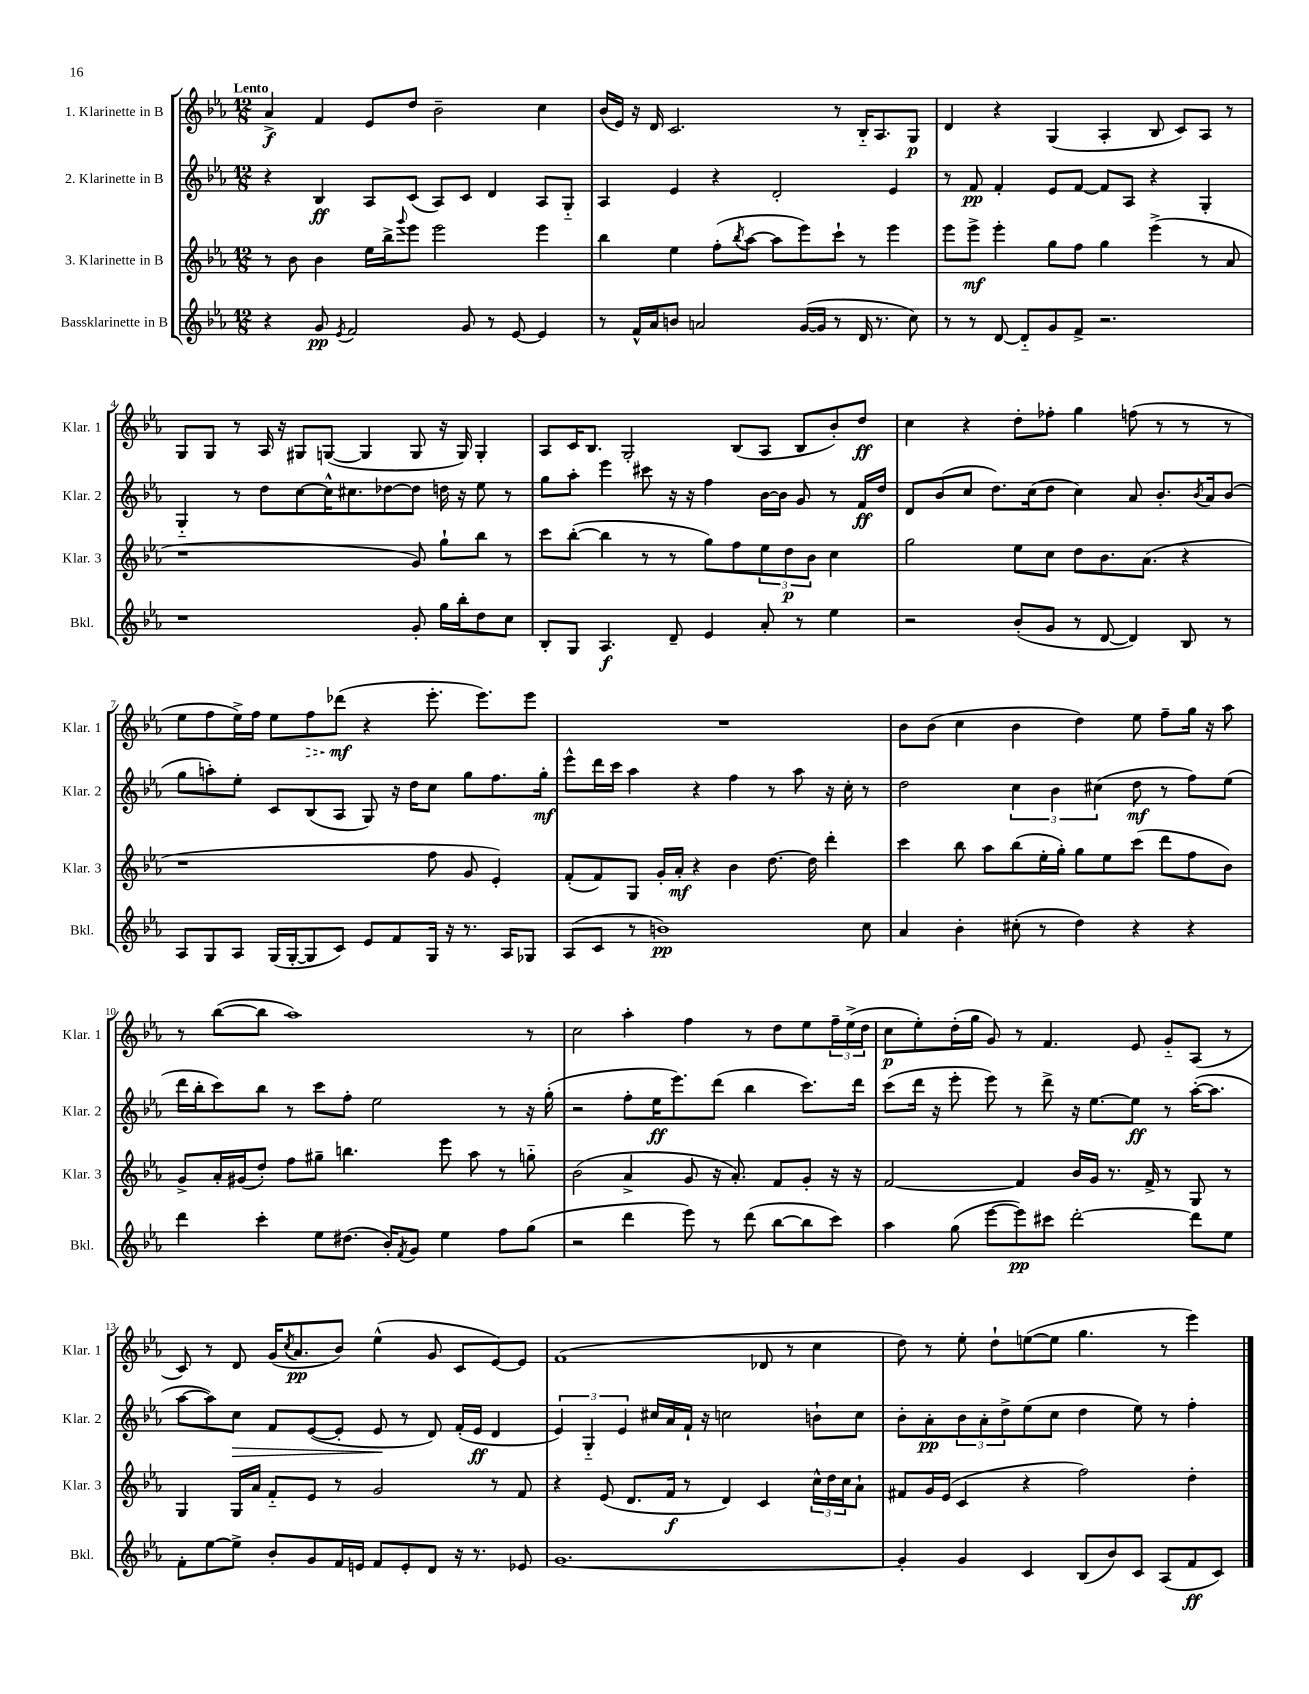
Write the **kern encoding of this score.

**kern	**kern	**kern	**kern
*staff4	*staff3	*staff2	*staff1
*clefG2	*clefG2	*clefG2	*clefG2
*k[b-e-a-]	*k[b-e-a-]	*k[b-e-a-]	*k[b-e-a-]
*M12/8	*M12/8	*M12/8	*M12/8
4r	8r	4r	4a-^
.	8b-	.	.
8g	4b-	4B-	4f
8qe-	.	.	.
2f	.	.	.
.	16ee-	8A-	8e-
.	16bb-^	.	.
.	8qqggg	.	.
.	8eee-	(8c	8dd
.	2eee-	8A-)	2b-~
8g	.	8c	.
8r	.	4d	.
[8e-	.	.	.
4e-]	4eee-	8A-	4cc
.	.	8G'~	.
=	=	=	=
8r	4bb-	4A-	(16b-
.	.	.	16e-)
16f^^	.	.	16r
16a-	.	.	16d
8b	4ee-	4e-	2.c
2a	.	.	.
.	(8ff'	4r	.
.	8qbb-	.	.
.	[8aa-	.	.
.	8aa-]	2d'	.
([16g	8eee-)	.	.
16g]	.	.	.
8r	8ccc`	.	8r
16d	8r	.	16B-'~
8.r	.	.	8.A-
.	4eee-	4e-	.
8cc)	.	.	8G
=	=	=	=
8r	8eee-	8r	4d
8r	8eee-^	8f	.
[8d	4eee-'	4f'	4r
8d'~]	.	.	.
8g	8gg	8e-	(4G
8f^	8ff	[8f	.
2.r	4gg	8f]	4A-'
.	.	8A-	.
.	(4eee-^	4r	8B-
.	.	.	8c)
.	8r	4G'	8A-
.	8a-	.	8r
=	=	=	=
1r	1r	4G'~	8G
.	.	.	8G
.	.	8r	8r
.	.	8dd	16A-
.	.	.	16r
.	.	[8cc	8G#
.	.	16cc^^]	([8G
.	.	8.cc#	.
.	.	.	4G]
.	.	[8dd-	.
8g'	8g)	8dd-]	8G
16gg	8gg`	16dd	16r
16bb-'	.	16r	16G)
8dd	8bb-	8ee-	4G'
8cc	8r	8r	.
=	=	=	=
8B-'	8ccc	8gg	8A-
8G	([8bb-'	8aa-'	16c
.	.	.	8.B-
4.A-	4bb-]	4eee-	.
.	.	.	2G'
.	8r	8ccc#	.
8d~	8r	16r	.
.	.	16r	.
4e-	8gg)	4ff	.
.	8ff	.	(8B-
8a-'	12ee-	[16b-	8A-
.	.	16b-]	.
.	12dd	.	.
8r	.	8g	8B-
.	12b-	.	.
4ee-	4cc	8r	8b-')
.	.	16f	8dd
.	.	16dd	.
=	=	=	=
2r	2gg	8d	4cc
.	.	(8b-	.
.	.	8cc	4r
.	.	8.dd)	.
(8b-'	8ee-	.	8dd'
.	.	(16cc	.
8g	8cc	8dd	8ff-'
8r	8dd	4cc)	4gg
[8d	8.b-	.	.
4d])	.	8a-	(8ff
.	(8.a-	.	.
.	.	8.b-'	8r
8B-	4r	.	8r
.	.	8qb-	.
.	.	16a-	.
8r	.	(8b-	8r
=	=	=	=
8A-	1r	8gg	8ee-
8G	.	8aa')	8ff
8A-	.	8ee-'	16ee-^)
.	.	.	16ff
(16G	.	8c	8ee-
[16G'	.	.	.
8G]	.	(8B-	8ff
8c)	.	8A-	(8ddd-
8e-	.	8G)	4r
8f	.	16r	.
.	.	16dd	.
16G	8ff	8cc	8.eee-'
16r	.	.	.
8.r	8g	8gg	.
.	.	.	8.eee-)
.	4e-')	8.ff	.
16A-	.	.	.
8G-	.	.	8eee-
.	.	16gg'	.
=	=	=	=
(8A-	(8f'	8eee-^^	1.r
8c	8f)	16ddd	.
.	.	16ccc	.
8r	8G	4aa-	.
1b)	16g'	.	.
.	16a-'	.	.
.	4r	4r	.
.	4b-	4ff	.
.	[8.dd	8r	.
.	.	8aa-	.
.	16dd]	.	.
.	4ddd'	16r	.
.	.	16cc'	.
8cc	.	8r	.
=	=	=	=
4a-	4ccc	2dd	8b-
.	.	.	(8b-
4b-'	8bb-	.	4cc
.	8aa-	.	.
(8cc#'	(8bb-	6cc	4b-
8r	16ee-'	.	.
.	.	6b-	.
.	16gg')	.	.
4dd)	8gg	.	4dd)
.	.	(6cc#	.
.	8ee-	.	.
4r	(8ccc	8dd	8ee-
.	8ddd	8r	8ff~
4r	8ff	8ff)	16gg
.	.	.	16r
.	8b-)	(8ee-	8aa-
=	=	=	=
4ddd	8g^	16ddd	8r
.	.	16bb-'	.
.	16a-'	8ccc)	([8bb-
.	(16g#	.	.
4ccc'	8dd')	8bb-	8bb-]
.	8ff	8r	1aa-)
8ee-	8gg#~	8ccc	.
(8.dd#	4.bb	8ff'	.
.	.	2ee-	.
16b-')	.	.	.
8qf	.	.	.
8g	.	.	.
4ee-	8eee-	.	.
.	8aa-	.	.
8ff	8r	8r	.
(8gg	8gg'~	16r	8r
.	.	(16gg'	.
=	=	=	=
2r	(2b-	2r	2cc
4ddd	4a-^	8ff'	4aa-'
.	.	16ee-	.
.	.	8.eee-)	.
8eee-)	8g	.	4ff
8r	16r	(8ddd	.
.	8.a-')	.	.
(8ddd	.	4bb-	8r
[8bb-	8f	.	8dd
8bb-]	8g'	8.ccc)	8ee-
8ccc)	16r	.	24ff~
.	.	.	(24ee-^
.	16r	16ddd	.
.	.	.	24dd
=	=	=	=
4aa-	[2f	(8ccc	8cc
.	.	16ddd	8ee-')
.	.	16r	.
(8gg	.	8eee-'	(16dd'
.	.	.	16gg
[8eee-	.	8eee-)	8g)
8eee-])	4f]	8r	8r
8ccc#	.	8ddd^	4.f
[2ddd'	16b-	16r	.
.	16g	[8.ee-	.
.	8.r	.	.
.	.	8ee-]	8e-
.	16f^	.	.
.	8r	8r	8g'~
8ddd]	8G	([16aa-'	(8A-
.	.	8.aa-]	.
8ee-	8r	.	8r
=	=	=	=
8f'	4G	[8aa-	8c)
[8ee-	.	8aa-])	8r
8ee-^]	16G	8cc	8d
.	16a-	.	.
8b-'	8f'~	8f	(16g
.	.	.	8qcc
.	.	.	8.a-
8g	8e-	([8e-	.
16f	8r	8e-']	8b-)
16e	.	.	.
8f	2g	8e-	(4ee-^^
8e'	.	8r	.
8d	.	8d)	8g
16r	.	(16f'	8c
8.r	.	16e-	.
.	8r	4d	[8e-)
8e-	8f	.	8e-]
=	=	=	=
[1.g	4r	6e-)	(1f
.	.	6G'~	.
.	(8e-	.	.
.	.	6e-	.
.	8.d	.	.
.	.	16cc#	.
.	16f	16a-	.
.	8r	16f`	.
.	.	16r	.
.	4d)	2cc	.
.	4c	.	8d-
.	.	.	8r
.	24cc^^	8b`	4cc
.	24dd	.	.
.	24cc	.	.
.	8a-`	8cc	.
=	=	=	=
4g']	8f#	8b-'	8dd)
.	16g	8a-'	8r
.	(16e-	.	.
4g	4c	12b-	8ee-'
.	.	12a-'	.
.	.	.	8dd`
.	.	12dd^	.
4c	4r	(8ee-	([8ee
.	.	8cc	8ee]
(8B-	2ff)	4dd	4.gg
8b-)	.	.	.
8c	.	8ee-)	.
(8A-	.	8r	8r
8f	4dd'	4ff'	4eee-)
8c)	.	.	.
==	==	==	==
*-	*-	*-	*-
